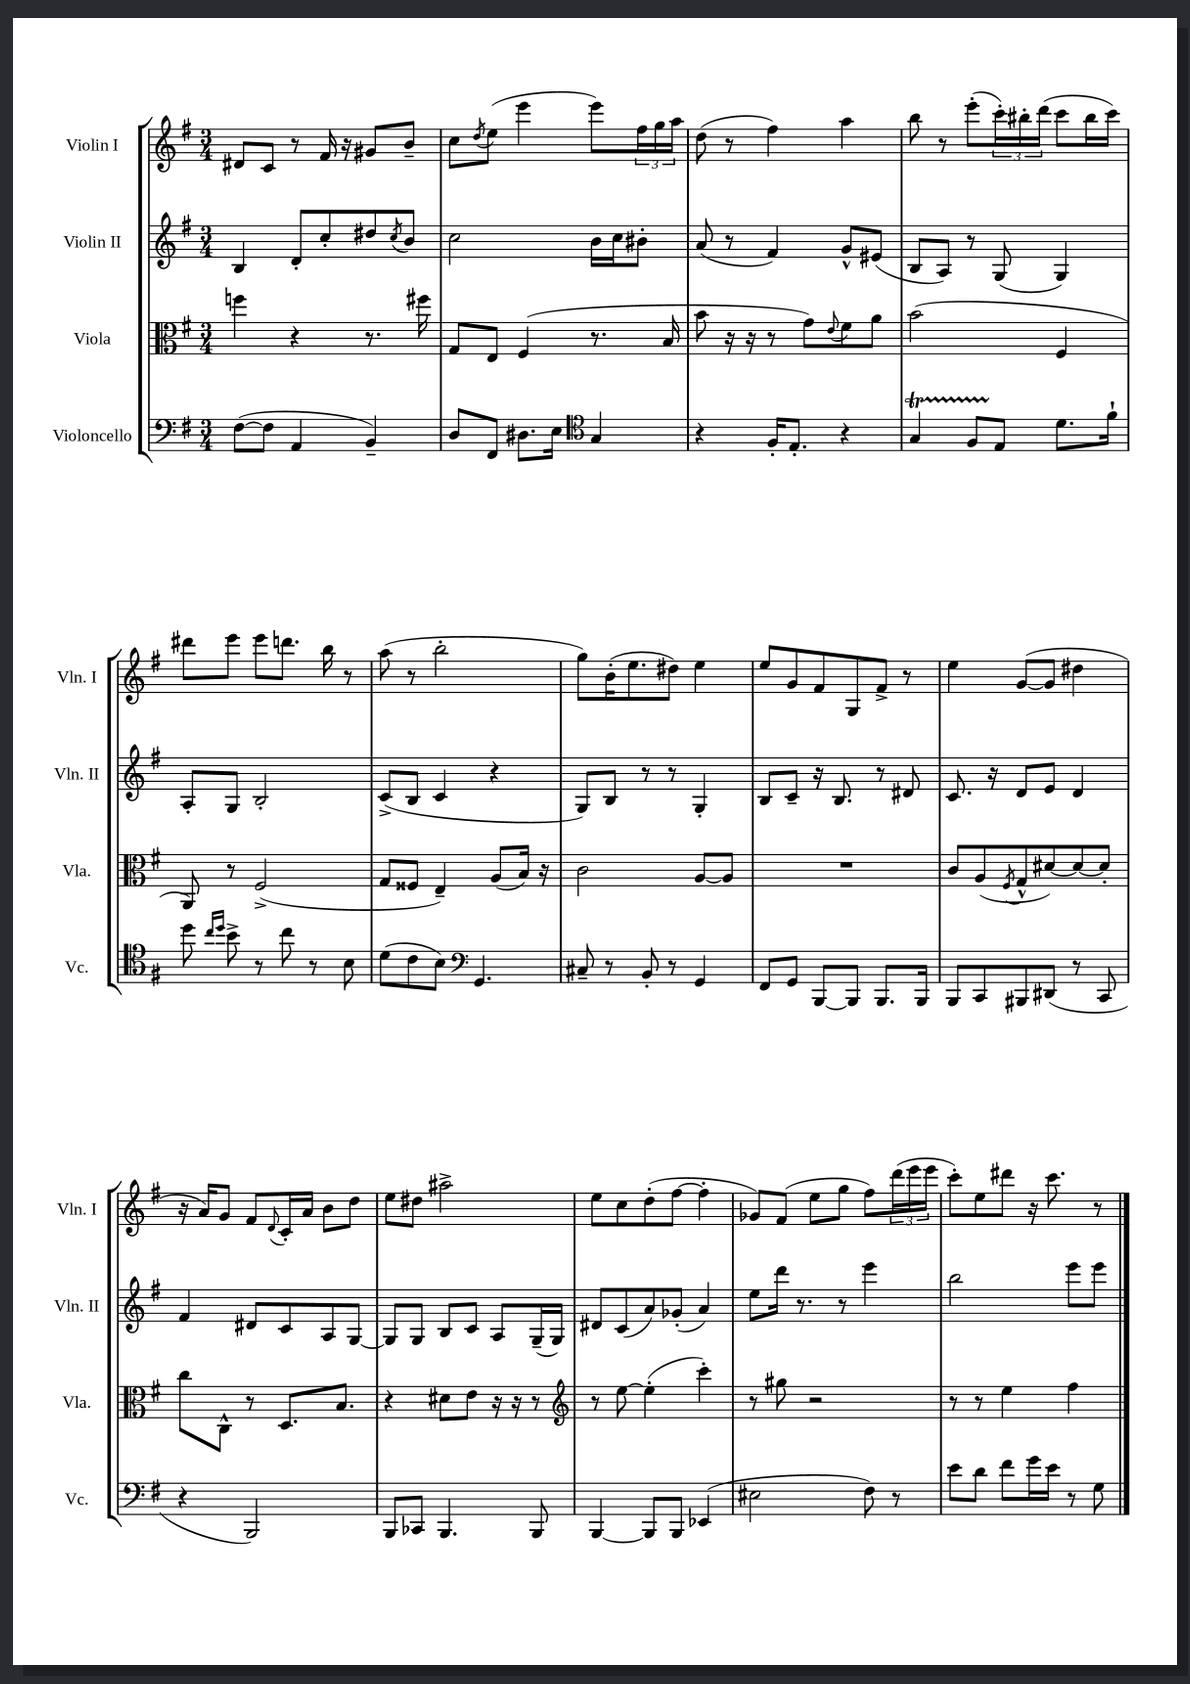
<<
\new StaffGroup <<
\new Staff = "s0" \with { instrumentName = "Violin I" shortInstrumentName = "Vln. I" } {
    \clef treble \key g \major \numericTimeSignature \time 3/4
    dis'8 c'8 r8 fis'16 r16 gis'8 b'8-- |
    c''8 \acciaccatura { d''8 } e''8( e'''4 e'''8) \tuplet 3/2 { fis''16 g''16 a''16 } |
    d''8( r8 fis''4) a''4 |
    b''8 r8 e'''8-.( \tuplet 3/2 { c'''16-.) bis''16-. d'''16( } c'''8 bis''16 c'''16) |
    dis'''8 e'''8 e'''8 d'''8. b''16 r8 |
    a''8( r8 b''2-. |
    g''8) b'16-.( e''8. dis''8) e''4 |
    e''8 g'8 fis'8 g8 fis'8-> r8 |
    e''4 g'8~( g'8 dis''4 |
    r16 a'16) g'8 fis'8 \appoggiatura { d'8 } c'16-. a'16 b'8 d''8 |
    e''8 dis''8 ais''2-> |
    e''8 c''8 d''8-.( fis''8~ fis''4-. |
    ges'8) fis'8( e''8 g''8 fis''8) \tuplet 3/2 { d'''16( e'''16 e'''16 } |
    c'''8-.) e''8 dis'''8 r16 c'''8. r8 \bar "|." |
}
\new Staff = "s1" \with { instrumentName = "Violin II" shortInstrumentName = "Vln. II" } {
    \clef treble \key g \major \numericTimeSignature \time 3/4
    b4 d'8-. c''8-. dis''8 \acciaccatura { c''8 } b'8 |
    c''2 b'16 c''16 bis'8-. |
    a'8( r8 fis'4) g'8-^ eis'8( |
    b8 a8) r8 g8( g4) |
    a8-. g8 b2-. |
    c'8->( b8 c'4 r4 |
    g8) b8 r8 r8 g4-. |
    b8 c'8-- r16 b8. r8 dis'8 |
    c'8. r16 d'8 e'8 d'4 |
    fis'4 dis'8 c'8 a8 g8~ |
    g8 g8 b8 c'8 a8 g16--( g16) |
    dis'8 c'8( a'8) ges'8-.( a'4) |
    e''8 d'''16 r8. r8 e'''4 |
    b''2 e'''8 e'''8 \bar "|." |
}
\new Staff = "s2" \with { instrumentName = "Viola" shortInstrumentName = "Vla." } {
    \clef alto \key g \major \numericTimeSignature \time 3/4
    f''4 r4 r8. fis''16 |
    g8 e8 fis4( r8. b16 |
    b'8 r16 r16 r8 g'8) \appoggiatura { e'8 } fis'8 a'8 |
    b'2( fis4 |
    a,8) r8 fis2->( |
    g8 fisis8 e4--) a8( b16) r16 |
    c'2 a8~ a8 |
    R2. |
    c'8 a8( \acciaccatura { fis8 } g8-^ dis'8~) dis'8~ dis'8-. |
    c''8 c8-^ r8 d8. b8. |
    r4 dis'8 e'8 r16 r16 r8 |
    \clef treble r8 e''8~ e''4-.( c'''4-.) |
    r8 gis''8 r2 |
    r8 r8 e''4 fis''4 \bar "|." |
}
\new Staff = "s3" \with { instrumentName = "Violoncello" shortInstrumentName = "Vc." } {
    \clef bass \key g \major \numericTimeSignature \time 3/4
    fis8~( fis8 a,4 b,4--) |
    d8 fis,8 dis8. e16 \clef tenor g4 |
    r4 fis16-. e8.-. r4 |
    g4\startTrillSpan fis8 e8\stopTrillSpan d'8. fis'16-! |
    d''8 \grace { c''16 d''16 } b'8-> r8 c''8 r8 b8 |
    d'8( c'8 b8) \clef bass g,4. |
    cis8-- r8 b,8-. r8 g,4 |
    fis,8 g,8 b,,8~ b,,8 b,,8. b,,16 |
    b,,8 c,8 bis,,8 dis,8( r8 c,8 |
    r4 b,,2) |
    b,,8 ces,8 b,,4. b,,8 |
    b,,4~ b,,8 b,,8 ees,4( |
    eis2 fis8) r8 |
    e'8 d'8 fis'8 g'16 e'16 r8 g8 \bar "|." |
}
>>
>>
\layout { \context { \Score \remove "Bar_number_engraver" } }
